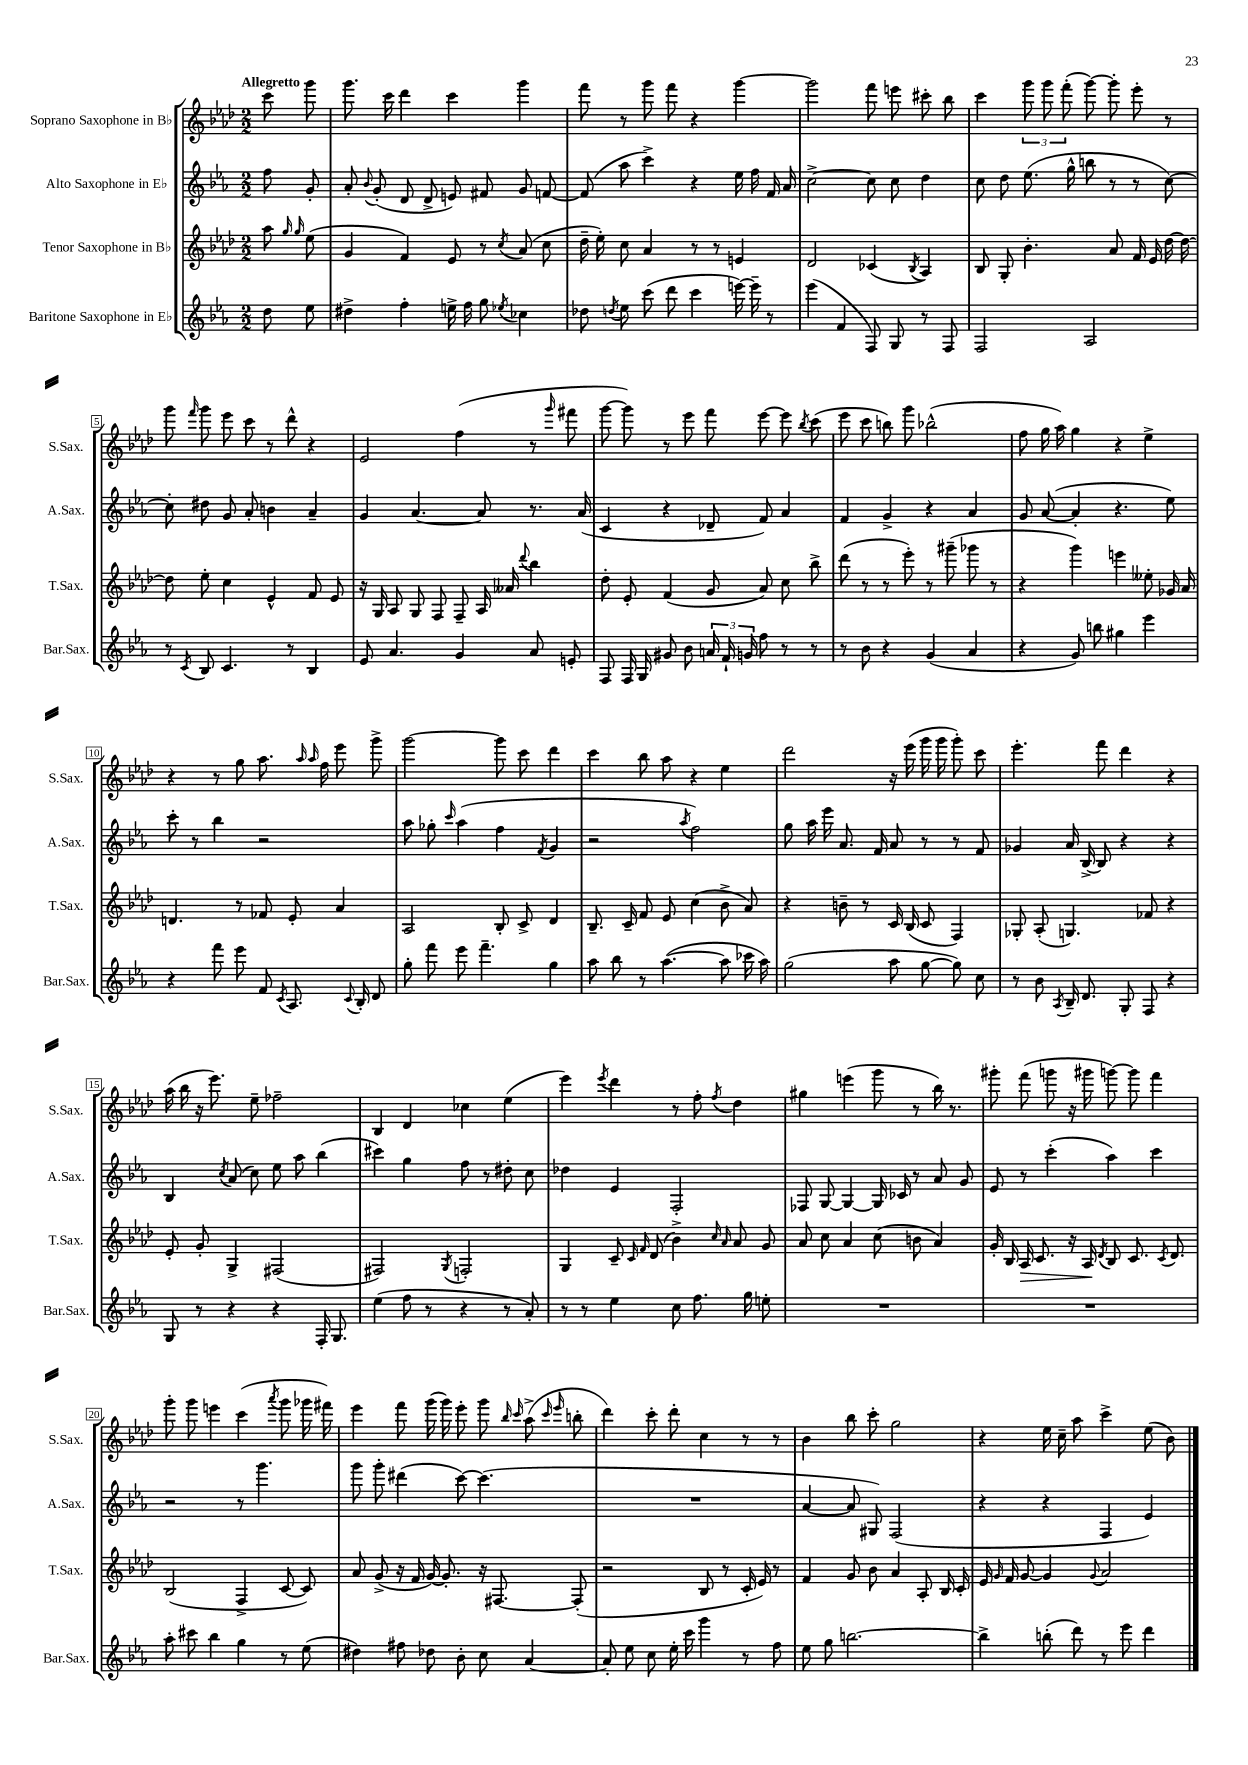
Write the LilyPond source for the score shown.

<<
\new StaffGroup <<
\new Staff = "s0" \with { instrumentName = "Soprano Saxophone in Bb" shortInstrumentName = "S.Sax." } {
    \clef treble \key aes \major \numericTimeSignature \time 2/2 \partial 4 \tempo "Allegretto"
    \autoBeamOff c'''8 g'''8 |
    g'''8. c'''16 des'''4 c'''4 g'''4 |
    f'''8 r8 g'''8 f'''8 r4 g'''4~ |
    g'''2 f'''8 e'''8 cis'''8-. bes''8 |
    c'''4 \tuplet 3/2 { g'''8 g'''8 f'''8-.( } g'''8~) g'''8-. ees'''8-. r8 |
    g'''8 \grace { f'''16 } g'''8 ees'''8 c'''8 r8 des'''8-^ r4 |
    ees'2 f''4( r8 \grace { g'''16 } fis'''8 |
    g'''8~ g'''8) r8 ees'''8 f'''8 ees'''8~ ees'''8 \acciaccatura { bes''8 } c'''8( |
    ees'''8 c'''8 b''8) g'''8 bes''2-^( |
    f''8 g''16 aes''16) g''4 r4 ees''4-> |
    r4 r8 g''8 aes''8. \grace { aes''16 aes''16 } f''16 ees'''8 g'''8-> |
    g'''2~ g'''8 c'''8 des'''4 |
    c'''4 bes''8 aes''8 r4 ees''4 |
    des'''2 r16 ees'''16( g'''16 g'''16 g'''8-.) c'''8 |
    ees'''4.-. f'''8 des'''4 r4 |
    aes''16( bes''16 r16 ees'''8.) ees''8-- fes''2-- |
    bes4 des'4 ces''4 ees''4( |
    ees'''4) \acciaccatura { ees'''8 } des'''4 r8 f''8-. \acciaccatura { f''8 } des''4 |
    gis''4 e'''4( g'''8 r8 bes''16) r8. |
    gis'''8-. f'''8( g'''8 r16 gis'''16 g'''8~) g'''8 f'''4 |
    g'''8-. g'''8 e'''4 c'''4( \acciaccatura { aes'''8 } g'''8 ges'''16 fis'''16) |
    ees'''4 f'''8 g'''16( g'''16) ees'''8-. g'''8 \grace { bes''16 c'''16 } aes''8->( \grace { c'''16 ees'''16 } b''8-. |
    des'''4) c'''8-. des'''8-. c''4 r8 r8 |
    bes'4 bes''8 c'''8-. g''2 |
    r4 ees''16 c''16-- aes''8 c'''4-> ees''8( bes'8) \bar "|." |
}
\new Staff = "s1" \with { instrumentName = "Alto Saxophone in Eb" shortInstrumentName = "A.Sax." } {
    \clef treble \key ees \major \numericTimeSignature \time 2/2 \partial 4
    \autoBeamOff f''8 g'8-. |
    aes'8-. \appoggiatura { bes'8 } g'8-.( d'8 d'8-> e'8) fis'8 g'8 f'8~ |
    f'8( aes''8 c'''4->) r4 ees''16 f''16 f'16 aes'16 |
    c''2~-> c''8 c''8 d''4 |
    c''8 d''8 ees''8.( g''16-^ b''8 r8 r8 c''8~) |
    c''8-. dis''8 g'8 aes'8-. b'4 aes'4-- |
    g'4 aes'4.~ aes'8 r8. aes'16( |
    c'4 r4 des'8-- f'8) aes'4 |
    f'4 g'4-> r4 aes'4 |
    g'8 aes'8~( aes'4-. r4. ees''8) |
    c'''8-. r8 bes''4 r2 |
    aes''8 ges''8-. \grace { c'''16 } aes''4( f''4 \acciaccatura { f'8 } g'4 |
    r2 \acciaccatura { aes''8 } f''2) |
    g''8 aes''16 ees'''16 aes'8. f'16 aes'8 r8 r8 f'8 |
    ges'4 aes'16 bes16~-> bes8 r4 r4 |
    bes4 \acciaccatura { c''8 } aes'8( c''8) ees''8 aes''8 bes''4( |
    cis'''4) g''4 f''8 r8 dis''8-. c''8 |
    des''4 ees'4 f2-. |
    fes8 g8~ g4~ g16 ces'16 r8 aes'8 g'8 |
    ees'8 r8 c'''4-.( aes''4) c'''4 |
    r2 r8 g'''4. |
    g'''8 g'''8-. dis'''4( c'''8~) c'''4.( |
    R1 |
    aes'4~ aes'8 gis8) f2( |
    r4 r4 f4 ees'4) \bar "|." |
}
\new Staff = "s2" \with { instrumentName = "Tenor Saxophone in Bb" shortInstrumentName = "T.Sax." } {
    \clef treble \key aes \major \numericTimeSignature \time 2/2 \partial 4
    \autoBeamOff aes''8 \grace { g''16 g''16 } ees''8( |
    g'4 f'4) ees'8 r8 \acciaccatura { c''8 } aes'8( c''8 |
    des''16-- ees''16-.) c''8 aes'4 r8 r8 e'4 |
    des'2 ces'4( \acciaccatura { bes8 } aes4) |
    bes8 g8-. bes'4.-. aes'8 f'16 ees'16 des''16~ des''16~ |
    des''8 ees''8-. c''4 ees'4-^ f'8 ees'8 |
    r16 g16 aes8 g8 f8 f8-- aes16 aeses'16 \appoggiatura { des'''8 } bes''4 |
    des''8-. ees'8-. f'4( g'8 aes'8) c''8 bes''8-> |
    des'''8( r8 r8 ees'''8-.) r8 gis'''8--( ges'''8 r8 |
    r4 g'''4) e'''4 eeses''8-. ges'16 aes'16 |
    d'4. r8 fes'8 ees'8-. aes'4 |
    aes2 bes8-. c'8-> des'4 |
    bes8.-- c'16-- f'8 ees'8 c''4( bes'8-> aes'8) |
    r4 b'8-- r8 c'16 bes16( c'8 f4) |
    ges8-. aes8-.( g4.) fes'8 r4 |
    ees'8-. g'8-. g4-> fis2( |
    fis2) \acciaccatura { g8 } f2-. |
    g4 c'8-- \grace { c'16 f'16 } des'8( bes'4->) \grace { c''16 aes'16 } aes'8 g'8 |
    aes'8 c''8 aes'4 c''8( b'8 aes'4) |
    g'16-. bes16 aes16\> c'8. r16 aes16\! \acciaccatura { des'8 } bes8 c'8. \acciaccatura { c'8 } des'8. |
    bes2( f4-> c'8~ c'8) |
    aes'8 g'8->( r16 f'16 g'16~) g'8.-. r16 fis8.~ fis8-.( |
    r2 bes8 r8 c'16-. ees'16) r8 |
    f'4 g'8 bes'8 aes'4 aes8-. bes16 c'16-. |
    ees'16 \grace { g'16 } f'16 g'8~ g'4 \appoggiatura { g'8 } aes'2 \bar "|." |
}
\new Staff = "s3" \with { instrumentName = "Baritone Saxophone in Eb" shortInstrumentName = "Bar.Sax." } {
    \clef treble \key ees \major \numericTimeSignature \time 2/2 \partial 4
    \autoBeamOff d''8 ees''8 |
    dis''4-> f''4-. e''16-> f''16 g''8 \acciaccatura { ees''8 } ces''4 |
    des''8 \acciaccatura { d''8 } ees''8 c'''8( d'''8 c'''4 e'''16~) e'''16-- r8 |
    ees'''4( f'4 f8) g8 r8 f8 |
    f2 aes2 |
    r8 \acciaccatura { c'8 } bes8 c'4. r8 bes4 |
    ees'8 aes'4. g'4 aes'8 e'8-. |
    f8 f16 g16 gis'8 bes'8 \tuplet 3/2 { a'16 f'16-! g'16 } f''8 r8 r8 |
    r8 bes'8 r4 g'4( aes'4 |
    r4 g'8) b''8 gis''4 ees'''4 |
    r4 f'''8 ees'''8 f'8 \acciaccatura { c'8 } aes8. \appoggiatura { c'8 } bes16-. d'8 |
    g''8-. f'''8 ees'''8 f'''4.-- g''4 |
    aes''8 bes''8 r8 aes''4.~( aes''8 ces'''16 aes''16) |
    g''2( aes''8 g''8~ g''8) c''8 |
    r8 bes'8 \acciaccatura { aes8 } bes16-- d'8. g8-. f8 r4 |
    g8 r8 r4 r4 f16-. g8. |
    ees''4( f''8 r8 r4 r8 aes'8-.) |
    r8 r8 ees''4 c''8 f''8. g''16 e''8-. |
    R1 |
    R1 |
    aes''8-. cis'''8 bes''4 g''4 r8 ees''8( |
    dis''4) fis''8 des''8 bes'8-. c''8 aes'4~ |
    aes'8-. ees''8 c''8 ees''16-. c'''16 g'''4 r8 f''8 |
    ees''8 g''8 b''2.~ |
    b''4-> b''8-.( d'''8) r8 ees'''8 d'''4 \bar "|." |
}
>>
>>
\layout { \context { \Score \override BarNumber.stencil = #(make-stencil-boxer 0.1 0.3 ly:text-interface::print) } }
